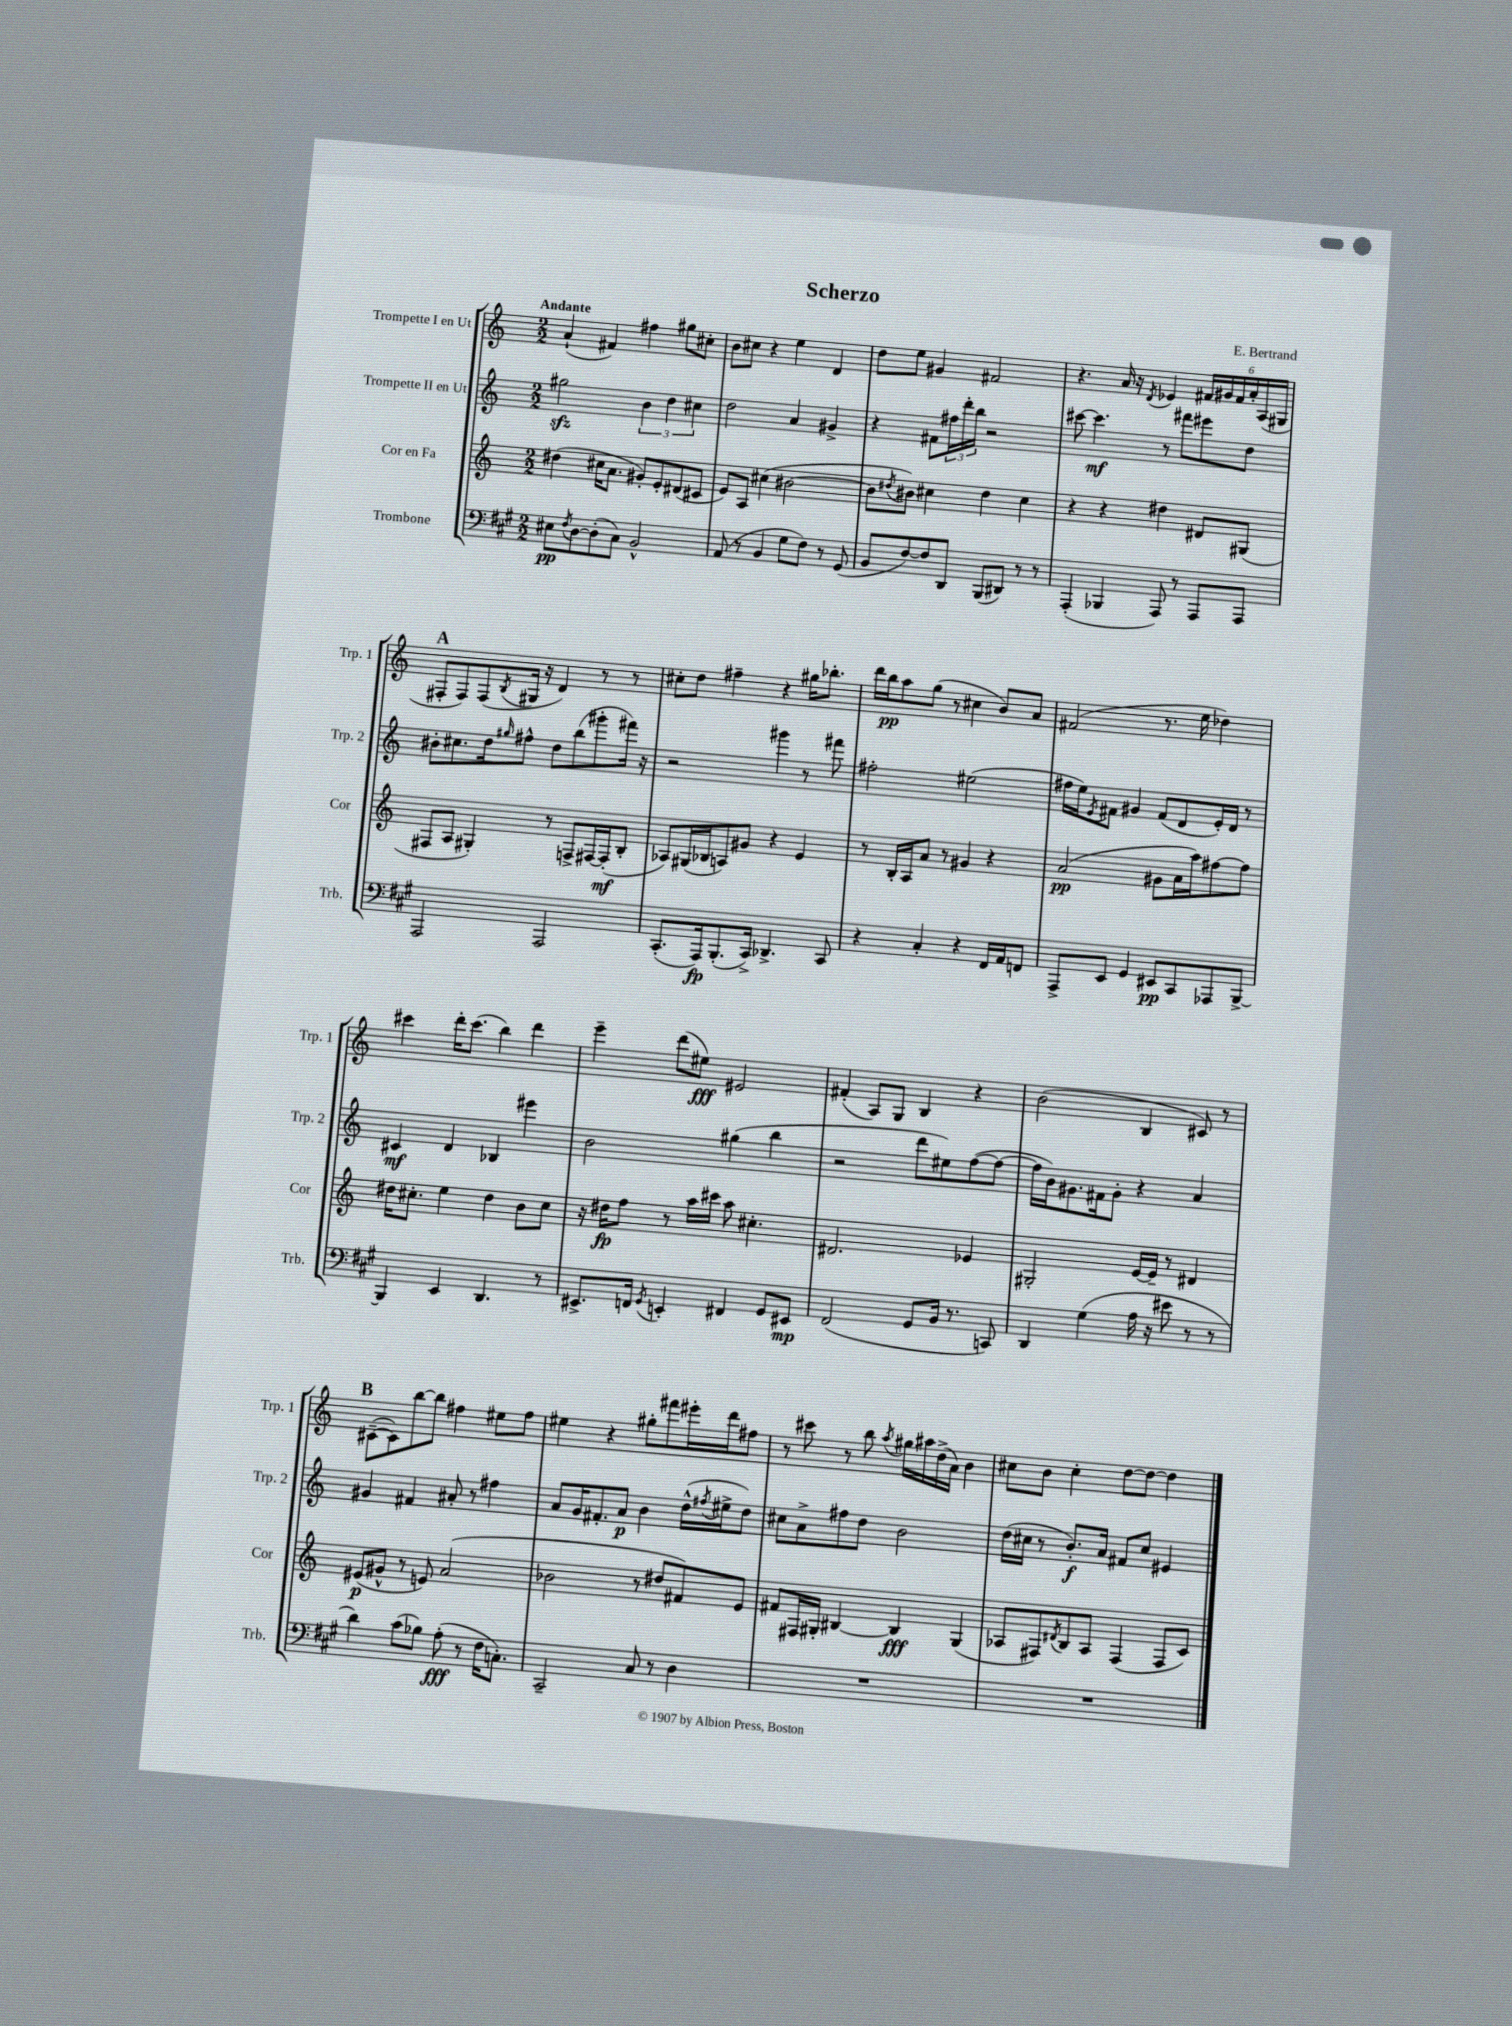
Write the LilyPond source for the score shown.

\header { title = "Scherzo" composer = "E. Bertrand" }
<<
\new StaffGroup <<
\new Staff = "s0" \with { instrumentName = "Trompette I en Ut" shortInstrumentName = "Trp. 1" } {
    \clef treble \key c \major \numericTimeSignature \time 2/2 \tempo "Andante"
    a'4-!( fis'4) fis''4 gis''8 cis''8-. |
    b'8 cis''8 r4 e''4 d'4 |
    d''8 e''8 gis'4 fis'2 |
    r4. a'16 r16 \acciaccatura { d'8 } ees'4 \tuplet 6/4 { fis'16 gis'16 fis'16 a'16-. a16( gis16 } |
    \mark \markup { \bold "A" } fis8-. fis8) fis8( \acciaccatura { b8 } gis16 r16 d'4) r8 r8 |
    cis''8-. d''8 fis''4-- r4 gis''16 bes''8.-. |
    d'''16 b''16\pp a''8 g''8( r8 cis''4 b'8) a'8 |
    fis'2( r8. e''16 des''4) |
    cis'''4 d'''16-. cis'''8.( b''4) d'''4 |
    e'''4-- d'''8( eis''8\fff) eis'2 |
    fis'4-.( a8) g8 b4 r4 |
    b'2( b4 cis'8) r8 |
    \mark \markup { \bold "B" } cis'8~--( cis'8) b''8~ b''8 fis''4 eis''8 fis''8 |
    eis''4 r4 gis''8-. fis'''8 eis'''16-. d'''16 fis''8 |
    r8 cis'''8 r8 b''8 \acciaccatura { a''8 } gis''16 ais''16 d''16->( a'16) b'4 |
    cis''8 b'8 cis''4-. d''8~ d''8~ d''4 \bar "|." |
}
\new Staff = "s1" \with { instrumentName = "Trompette II en Ut" shortInstrumentName = "Trp. 2" } {
    \clef treble \key c \major \numericTimeSignature \time 2/2
    gis''2\sfz \tuplet 3/2 { b'4 d''4 cis''4 } |
    d''2 a'4 gis'4-> |
    r4 fis'8 \tuplet 3/2 { fis''16 d'''16-. b''16 } r2 |
    cis'''8~ cis'''4.\mf r8 fis'''8 eis'''8 d''8 |
    \mark \markup { \bold "A" } bis'8-. cis''8. d''16 \grace { gis''16 } fis''8-^ d''8 b''8( gis'''8-. fis'''16) r16 |
    r2 gis'''4 r8 fis'''8 |
    fis''2-. eis''2( |
    fis''16 e''16) \acciaccatura { e'8 } fis'8 gis'4 fis'8( d'8 e'16-.) d'16 r8 |
    cis'4\mf d'4 bes4 eis'''4 |
    b'2 gis''4( b''4 |
    r2 d'''8 eis''8) f''8~( f''8~ |
    f''16 b'16) gis'8. fis'16 gis'8-. r4 a'4 |
    \mark \markup { \bold "B" } gis'4 fis'4 ais'8-. r8 fis''4 |
    a'8 g'16 fis'8.-. a'8\p b'4 d''16-^( \acciaccatura { fis''8 } eis''16-> d''8) |
    cis''8 a'8-> fis''8 d''8 b'2 |
    d''16( cis''16 r8 b'8.-.\f) a'16 fis'8 cis''8 eis'4 \bar "|." |
}
\new Staff = "s2" \with { instrumentName = "Cor en Fa" shortInstrumentName = "Cor" } {
    \clef treble \key c \major \numericTimeSignature \time 2/2
    dis''4( cis''16 a'8. gis'8-.) e'8-. dis'8( cis'8 |
    e'8) a8 cis''4( bis'2~ |
    bis'8 \acciaccatura { dis''8 } bis'8) cis''4 dis''4 cis''4 |
    r4 r4 dis''4 dis'8 gis8( |
    \mark \markup { \bold "A" } fis8 a8 gis4-.) r8 f8-> fis16~ fis16-.\mf( b8-. |
    aes8) gis16( bes16 a8) gis'8 r4 e'4 |
    r8 b16-. a16 a'8 r8 gis'4 r4 |
    a'2\pp( gis'8 a'16 a''16) fis''8~ fis''8 |
    dis''16 cis''8.-. e''4 dis''4 b'8 cis''8 |
    r16 dis''16\fp f''8 r8 a''16 cis'''16 a''8 cis''4.-. |
    dis'2. ees'4 |
    gis2-. e'16~ e'16-- r8 dis'4 |
    \mark \markup { \bold "B" } eis'8\p( gis'8-^ r8 e'8) a'2( |
    bes'2 r8 dis''8 fis'8) e'8 |
    fis'8 fis16 gis16-. bis4~ bis4\fff gis4( |
    aes8 fis8) \acciaccatura { dis'8 } b8 aes8 fis4( fis8 c'8) \bar "|." |
}
\new Staff = "s3" \with { instrumentName = "Trombone" shortInstrumentName = "Trb." } {
    \clef bass \key a \major \numericTimeSignature \time 2/2
    eis8\pp \acciaccatura { fis8 } d8~ d8-.( cis8) b,2-^ |
    a,8( r8 b,4 gis8 fis8) r8 gis,8( |
    b,8 fis8~) fis8 d,8 b,,8( dis,8) r8 r8 |
    a,,4-.( bes,,4 a,,8) r8 a,,8 a,,8 |
    \mark \markup { \bold "A" } a,,2 a,,2 |
    cis,8.-.( a,,16\fp) b,,8.-.( cis,16->) des,4.-> cis,8 |
    r4 cis4-. r4 fis,16 a,16 f,8 |
    a,,8-> e,8 gis,4 eis,8\pp cis,8 aes,,8 b,,8~-> |
    b,,4 e,4 d,4. r8 |
    eis,8.-> f,16 \acciaccatura { gis,8 } e,4-. fis,4 gis,8 eis,8\mp |
    fis,2( gis,8 b,16 r8. c,8) |
    d,4 gis4( a16 r16 eis'8 r8 r8 |
    \mark \markup { \bold "B" } d'4) cis'8( bes8) a8-.\fff( r8 fis16 c8.-.) |
    cis,2-- cis8 r8 d4 |
    R1 |
    R1 \bar "|." |
}
>>
>>
\layout { \context { \Score \remove "Bar_number_engraver" } }
